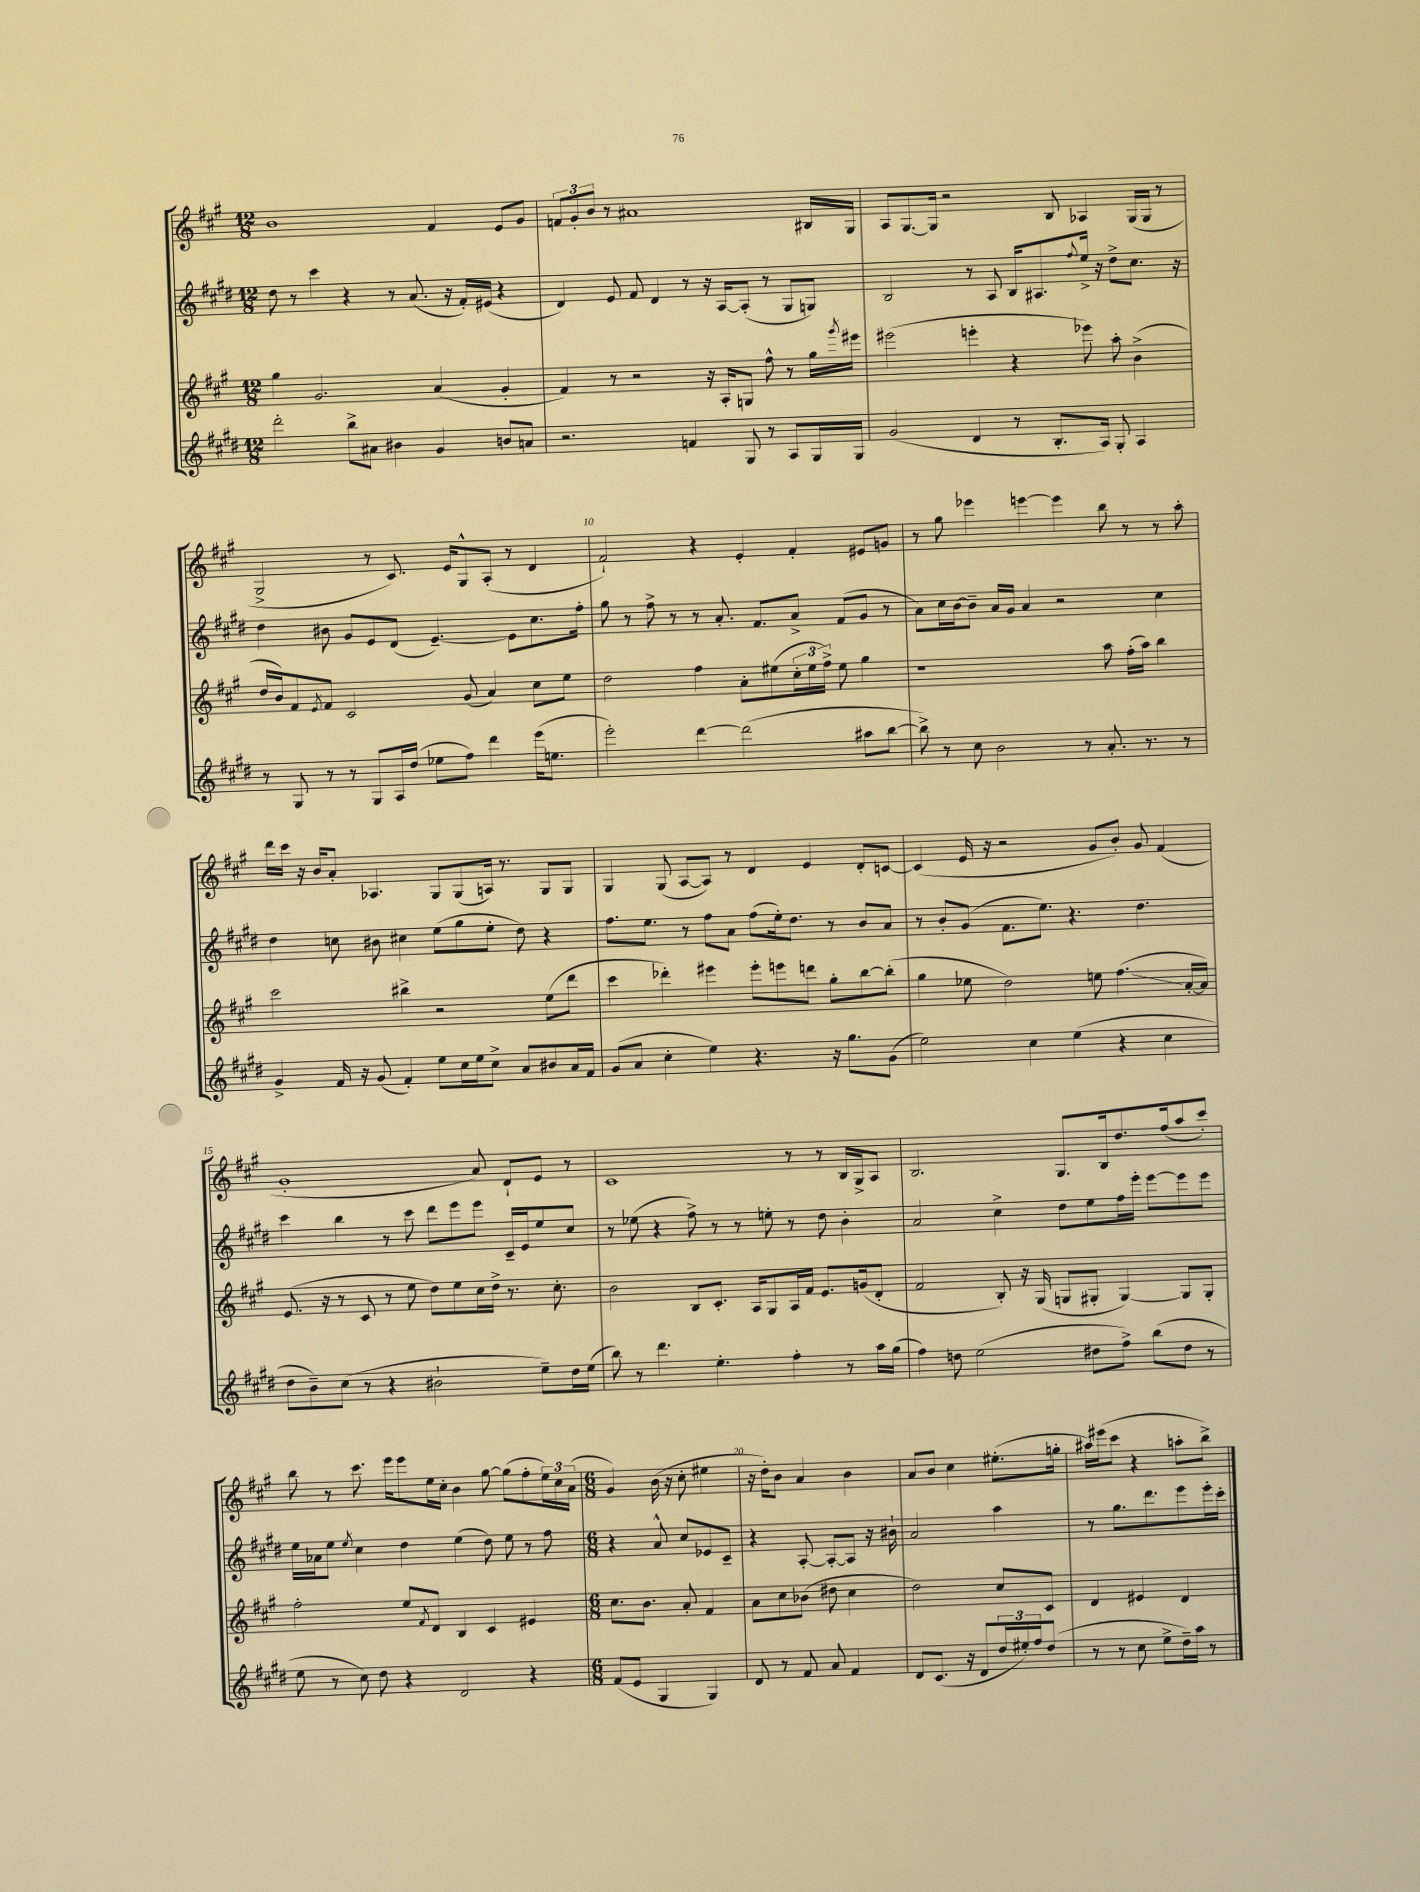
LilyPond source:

<<
\new StaffGroup <<
\new Staff = "s0" {
    \clef treble \key a \major \numericTimeSignature \time 12/8
    b'1 fis'4 e'8 gis'8 |
    \tuplet 3/2 { f'8 gis'8-. b'8 } r8 ais'1 bis16 gis16 |
    a8 gis8.~ gis16 r2 b8 aes4 gis16( gis16 r8 |
    gis2-> r8 cis'8.) e'16 gis8-^ a8-.( r8 d'4 |
    fis'2-!) r4 e'4-. fis'4-. eis'8 g'8 |
    r8 gis''8 ees'''4 e'''4~ e'''4 b''8 r8 r8 a''8-. |
    d'''16 cis'''16 r16 b'16 a'8-. aes4. gis8 gis8( a16) r8. gis8 gis8 |
    gis4 gis8( a8~ a8) r8 d'4 e'4 d'8-. c'8~ |
    c'4( e'16 r16 r2 gis'8 b'8-.) gis'8 fis'4( |
    gis'1-. a'8) d'8-! e'8 r8 |
    cis'1 r8 r8 b16 gis16-> a8 |
    b2. gis8. b16 d''8. fis''16( a''8 cis'''8-.) |
    b''8 r8 cis'''8. e'''16 e'''8 e''16 cis''16-. b'4 gis''8~ gis''8( fis''8-. \tuplet 3/2 { e''16) cis''16 a'16( } |
    \numericTimeSignature \time 6/8 gis'4) b'16( r16 cis''8-. eis''4 |
    r16 d''16-.) b'8 a'4 b'4 |
    a'8 b'8 cis''4 eis''8.-.( g''16-. |
    ais''16) eis'''16( cis'''8 r4 a''8-. b''8->) \bar "|." |
}
\new Staff = "s1" {
    \clef treble \key e \major \numericTimeSignature \time 12/8
    dis''8 r8 cis'''4 r4 r8 a'8.( r16 fis'16-.) eis'16( r4 |
    dis'4) e'8 fis'8 dis'4 r8 r16 a16~ a8-.( r8 gis8 g8) |
    b2 r8 a8 b16 ais8. \appoggiatura { fis''8 } e''16-> r16 dis''8-> cis''8. r16 |
    dis''4 bis'8 gis'8 e'8 dis'8( e'4.~--) e'8 cis''8. fis''16-. |
    gis''8 r8 fis''8-> r8 r8 a'8.-. fis'8. a'8-> fis'8( gis'8 r8 |
    a'8) cis''16 b'16~ b'8-- a'16 gis'16 a'4 r2 cis''4 |
    dis''4 c''8 bis'8 cis''4 e''8( gis''8 e''8-. dis''8) r4 |
    fis''8. e''8. r8 fis''8 a'8 fis''8( e''16-.) dis''8. r8 b'8 a'8 |
    r8 b'8-. gis'8( fis'8. e''8.) r4. dis''4. |
    cis'''4 b''4 r8 cis'''8 dis'''8 e'''8 e'''8 cis'16-- e'16 e''8 cis''8 |
    r8 ees''8( r4 fis''8->) r8 r8 e''8-. r8 dis''8 b'4-. |
    a'2 cis''4-> dis''8 e''8 fis''16 e'''16-. e'''8~ e'''8 e'''8 |
    e''16 aes'16 e''8 \acciaccatura { e''8 } cis''4 dis''4 e''4( dis''8) e''8 r8 fis''8 |
    \numericTimeSignature \time 6/8 r4 a'8-^ cis''8 ees'8 cis'8-- |
    r4 a8~-. a8~-. a8 r16 bis'16-! |
    a'2 a''4 |
    r8 gis''8. dis'''8. e'''8 e'''16-. cis'''16-. \bar "|." |
}
\new Staff = "s2" {
    \clef treble \key a \major \numericTimeSignature \time 12/8
    gis''4 gis'2. a'4( gis'4-. |
    fis'4) r8 r2 r16 a16-. g8 fis''8-^ r8 gis''16 \acciaccatura { gis'''8 } eis'''16 |
    eis'''2( e'''4-. r4 ees'''8) a''8-. b'4->( |
    d''16 b'16) fis'8 \acciaccatura { e'8 } fis'8 cis'2 gis'8( a'4) cis''8 e''8 |
    d''2 fis''4 a'8-. eis''8( \tuplet 3/2 { cis''16-. eis''16 fis''16->) } eis''8 gis''4 |
    r1 a''8 fis''16-.( a''16) b''4 |
    cis'''2 bis''4-> r2 e''8( d'''8 |
    cis'''4 des'''4-.) eis'''4 eis'''8-. e'''8 d'''8 gis''8-. b''8~ b''8-.( |
    gis''4 ees''8 d''2) e''8 fis''4.\glissando( a'16~-. a'16) |
    e'8.( r16 r8 cis'8 r8 e''8 d''8) e''8 cis''16 d''16-> r8. cis''8.-. |
    b'2 b8 cis'8.-. a16 gis8 a16 fis'16 e'8. g'16( d'8-. |
    fis'2 b8-.) r16 gis16( g8 gis8-. gis4~) gis8 gis8-. |
    fis''2-. e''8 \acciaccatura { fis'8 } d'8 b4 cis'4 eis'4 |
    \numericTimeSignature \time 6/8 cis''8. b'8. a'8-. fis'4 |
    a'8 cis''8 bes'8( dis''8 cis''4 |
    d''2) cis''8 cis'8 |
    d'4 eis'4 d'4 \bar "|." |
}
\new Staff = "s3" {
    \clef treble \key e \major \numericTimeSignature \time 12/8
    dis'''2-. b''8-> ais'8 bis'4 gis'4 b'8 a'8 |
    r2. f'4 gis8 r8 a8 gis16 gis16 |
    gis'2( dis'4 r8 b8.-. a16) gis8-. a4 |
    r8 gis8 r8 r8 gis8 a16 dis''16( ees''8 fis''8) dis'''4 e'''16( e''8. |
    e'''2-.) dis'''4~ dis'''2( ais''8 b''8~ |
    b''8->) r8 cis''8 b'2 r8 a'8.-. r8. r8 |
    gis'4-> fis'16 r16 gis'8( fis'4-.) e''8 cis''16 e''16 cis''8-> a'8 bis'8 a'16 fis'16 |
    gis'8( a'8 cis''4-. e''4) r4. r16 gis''8. gis'8( |
    e''2) cis''4 e''4( r4 cis''4 |
    dis''8 b'8--) cis''8( r8 r4 bis'2-! e''8--) dis''16 e''16( |
    b''8) r8 dis'''4. e''4.-. fis''4-. r8 a''16 gis''16( |
    fis''4) d''8 e''2( dis''8 fis''8->) b''8( dis''8 r8 |
    e''8 r8 cis''8) dis''8 r4 dis'2 r4 |
    \numericTimeSignature \time 6/8 fis'8( e'8 gis4 gis4) |
    dis'8 r8 fis'8 a'8 fis'4 |
    dis'8 cis'8.( r16 dis'8 \tuplet 3/2 { dis''16 eis''16-.) fis''16 } dis''8( |
    r8 r8 cis''8 e''8-> dis''16--) a''16 r8 \bar "|." |
}
>>
>>
\layout { \context { \Score currentBarNumber = #6 \override BarNumber.break-visibility = ##(#f #t #t) barNumberVisibility = #(every-nth-bar-number-visible 5) } }
